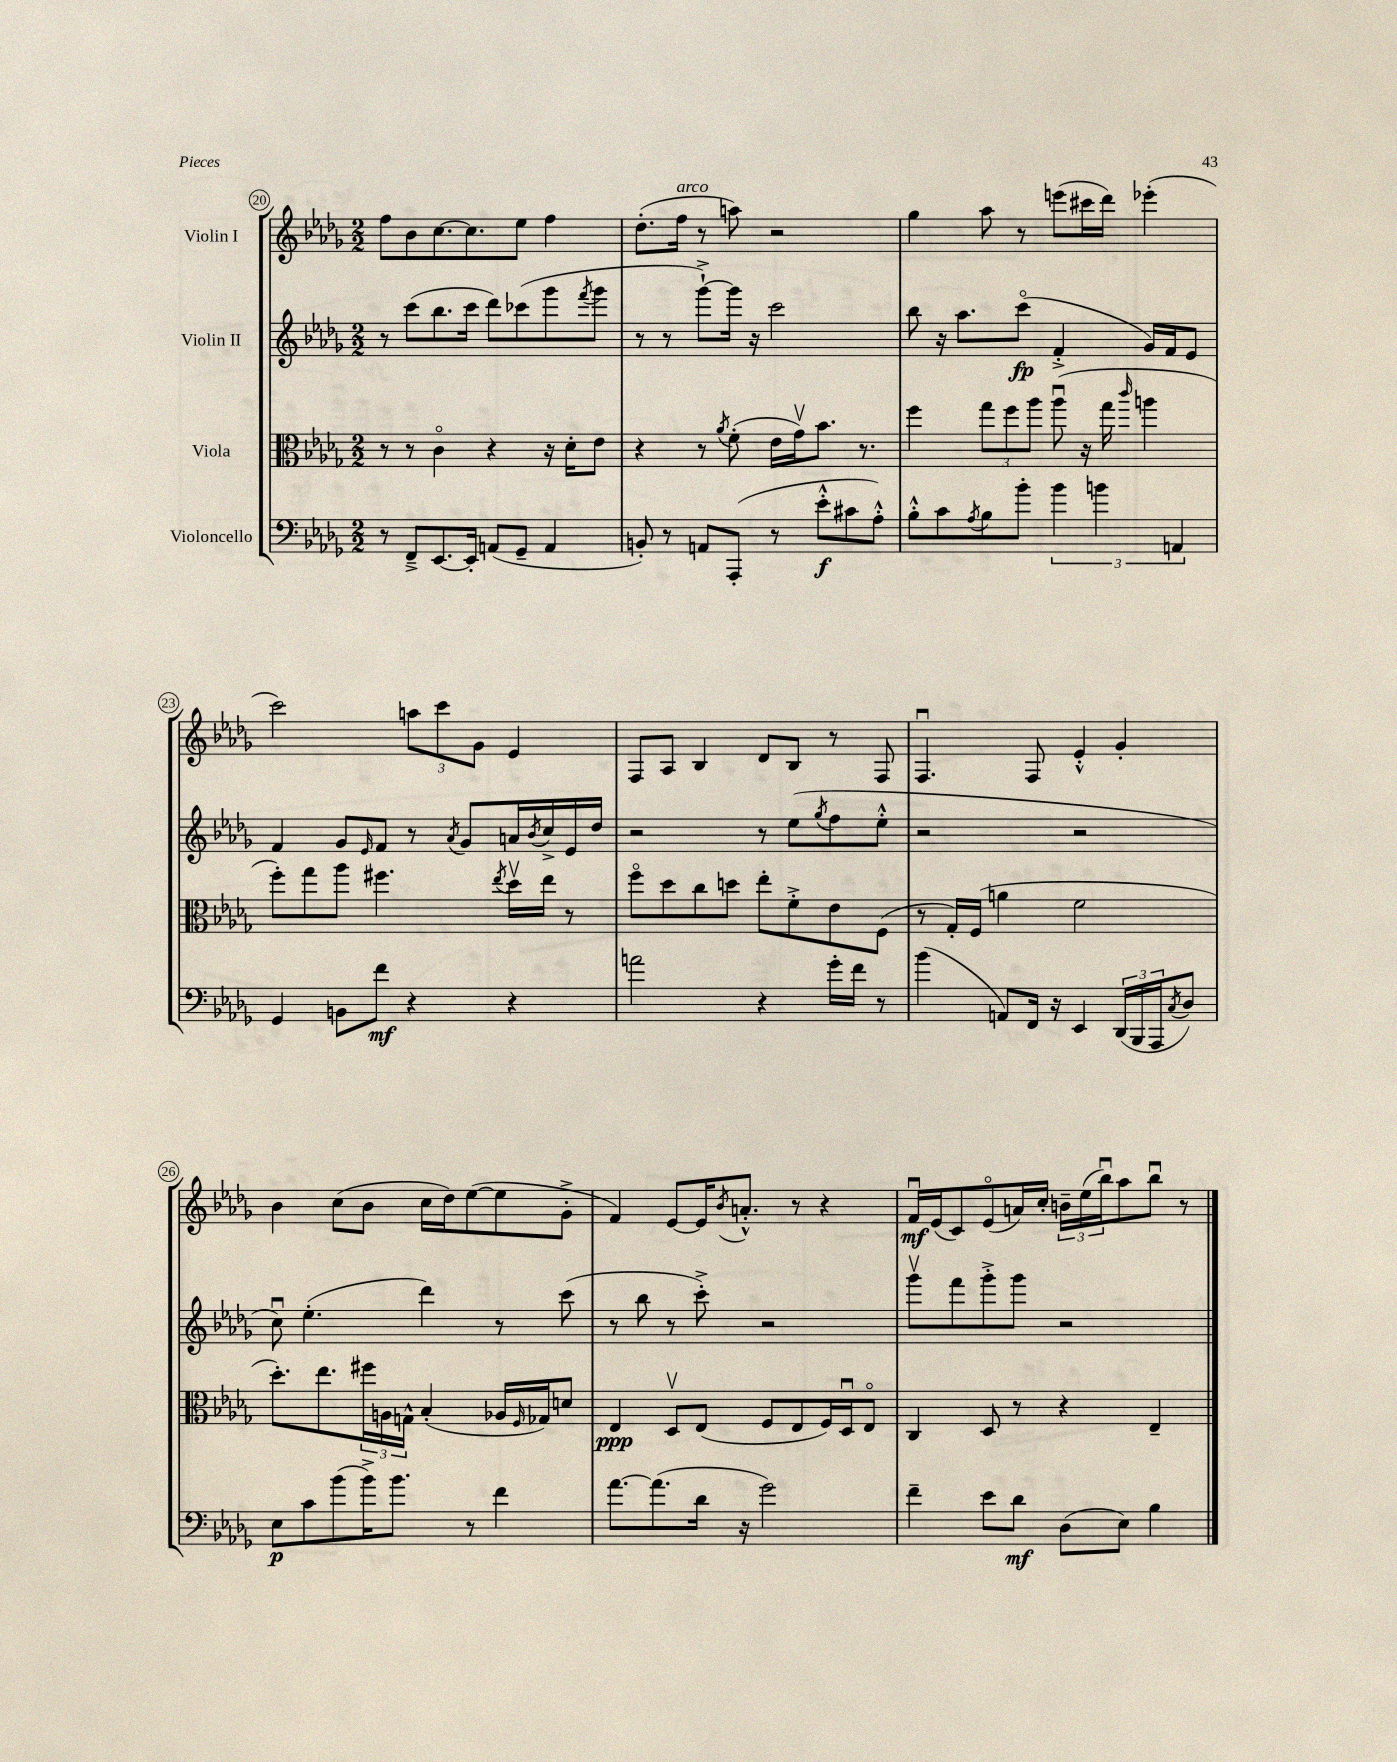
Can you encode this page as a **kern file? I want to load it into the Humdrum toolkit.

**kern	**dynam	**kern	**dynam	**kern	**dynam	**kern	**dynam
*part4	*part4	*part3	*part3	*part2	*part2	*part1	*part1
*staff4	*staff4	*staff3	*staff3	*staff2	*staff2	*staff1	*staff1
*I"Violoncello	*	*I"Viola	*	*I"Violin II	*	*I"Violin I	*
*clefF4	*	*clefC3	*	*clefG2	*	*clefG2	*
*k[b-e-a-d-g-]	*	*k[b-e-a-d-g-]	*	*k[b-e-a-d-g-]	*	*k[b-e-a-d-g-]	*
*M2/2	*	*M2/2	*	*M2/2	*	*M2/2	*
=20	=20	=20	=20	=20	=20	=20	=20
8r	.	8r	.	8r	.	8ff\L	.
8FF~^/L	.	8r	.	(8ccc\L	.	8b-\	.
[8.EE-/	.	4c\	.	8.bb-\	.	[8.cc\	.
16EE-'/Jk]	.	.	.	16ccc\Jk	.	8.cc\]	.
(8AAn/L	.	4r	.	8ddd-\L)	.	.	.
8GG-~/J	.	.	.	(8ccc-X\	.	8ee-\J	.
4AA/	.	16r	.	8ggg-\	.	4ff\	.
.	.	16d-'\KL	.	.	.	.	.
.	.	.	.	8qfff/	.	.	.
.	.	8e-\J	.	8ggg-\J	.	.	.
=21	=21	=21	=21	=21	=21	=21	=21
8BBn'/)	.	4r	.	8r	.	(8.dd-'\L	.
8r	.	.	.	8r	.	.	.
!	!	!	!	!	!	!LO:TX:a:i:t=arco	!
.	.	.	.	.	.	16ff\Jk	.
8AAn/L	.	8r	.	[8ggg-`^\L)	.	8r	.
.	.	8qa-/	.	.	.	.	.
(8AAA-'/J	.	(8f'\	.	16ggg-\Jk]	.	8aan\)	.
.	.	.	.	16r	.	.	.
8r	.	16e-\LL	.	2ccc\	.	2r	.
.	.	16g-v\J)	.	.	.	.	.
8e-'^^\L	f	8.b-\J	.	.	.	.	.
8c#X\	.	.	.	.	.	.	.
.	.	8.r	.	.	.	.	.
8A-'^^\J)	.	.	.	.	.	.	.
=22	=22	=22	=22	=22	=22	=22	=22
8B-'^^\L	.	4ff\	.	8bb-\	.	4gg-\	.
8c\	.	.	.	16r	.	.	.
.	.	.	.	8.aa-\L	.	.	.
8qA-/	.	.	.	.	.	.	.
8B-\	.	12gg-\L	.	.	.	8aa-\	.
.	.	12ff\	.	.	.	.	.
8b-'\J	.	.	.	(8ccc\J	fp	8r	.
.	.	12aa-\J	.	.	.	.	.
6b-\	.	(8aa-u\	.	4f'^/	.	(8eeen\L	.
.	.	16r	.	.	.	16ccc#X\L	.
6bn\	.	.	.	.	.	.	.
.	.	16gg-\	.	.	.	16ddd-\JJ)	.
.	.	16qqccc/	.	.	.	.	.
.	.	4aan\	.	16g-/LL)	.	(4eee-X'\	.
.	.	.	.	16f/J	.	.	.
6AAn/	.	.	.	.	.	.	.
.	.	.	.	8e-/J	.	.	.
!!LO:LB:g=z
=23	=23	=23	=23	=23	=23	=23	=23
4GG-/	.	8ff'\L)	.	4f/	.	2ccc\)	.
.	.	8gg-\	.	.	.	.	.
8BBn\L	.	8aa-\J	.	8g-/L	.	.	.
.	.	.	.	16qqe-/	.	.	.
8f\J	mf	4.ff#X\	.	8f/J	.	.	.
4r	.	.	.	8r	.	12aan\L	.
.	.	.	.	.	.	12ccc\	.
.	.	.	.	8qa-/	.	.	.
.	.	.	.	8g-/L	.	.	.
.	.	.	.	.	.	12g-\J	.
.	.	8qee-/	.	.	.	.	.
4r	.	16dd-v\LL	.	16an/L	.	4e-/	.
.	.	.	.	8qb-/	.	.	.
.	.	16ee-\JJ	.	16cc^/	.	.	.
.	.	8r	.	16e-/	.	.	.
.	.	.	.	16dd-/JJ	.	.	.
=24	=24	=24	=24	=24	=24	=24	=24
2an\	.	8ff\L	.	2r	.	8F/L	.
.	.	8dd-\	.	.	.	8A-/J	.
.	.	8cc\	.	.	.	4B-/	.
.	.	8ddn\J	.	.	.	.	.
4r	.	8ee-'\L	.	8r	.	8d-/L	.
.	.	8f'^\	.	(8ee-\L	.	8B-/J	.
.	.	.	.	8qgg-/	.	.	.
16g-'\LL	.	8e-\	.	8ff\	.	8r	.
16f\JJ	.	.	.	.	.	.	.
8r	.	(8F\J	.	8ee-'^^\J	.	8F/	.
=25	=25	=25	=25	=25	=25	=25	=25
(4b-\	.	8r	.	2r	.	4.Fu/	.
.	.	16G-'/LL)	.	.	.	.	.
.	.	(16F/JJ	.	.	.	.	.
8AAn/L)	.	4an\	.	.	.	.	.
16FF/Jk	.	.	.	.	.	8F/	.
16r	.	.	.	.	.	.	.
4EE-/	.	2f\	.	2r	.	4e-'^^/	.
(24DD-/LL	.	.	.	.	.	4g-'/	.
24BBB-/	.	.	.	.	.	.	.
24AAA-/J	.	.	.	.	.	.	.
8qC/	.	.	.	.	.	.	.
8D-/J)	.	.	.	.	.	.	.
!!LO:LB:g=z
=26	=26	=26	=26	=26	=26	=26	=26
8E-\L	p	8.dd-'\L)	.	8ccu\)	.	4b-\	.
8c\	.	.	.	(4.ee-'\	.	.	.
.	.	8.ee-\	.	.	.	.	.
(8b-\	.	.	.	.	.	(8cc\L	.
16b-^\K)	.	24ff#X\L	.	.	.	8b-\J	.
.	.	24An\	.	.	.	.	.
8.b-\J	.	.	.	.	.	.	.
.	.	24Gn^^\JJ	.	.	.	.	.
.	.	(4B-'/	.	4ddd-\)	.	16cc\LL	.
.	.	.	.	.	.	16dd-\J)	.
8r	.	.	.	.	.	([8ee-\	.
4f\	.	16A-X/LL	.	8r	.	8ee-\]	.
.	.	16qqF/	.	.	.	.	.
.	.	16G-X/J)	.	.	.	.	.
.	.	8dn/J	.	(8ccc\	.	8g-'^\J	.
=27	=27	=27	=27	=27	=27	=27	=27
[8.a-\L	.	4E-/	ppp	8r	.	4f/)	.
.	.	.	.	8bb-\	.	.	.
(8.a-\]	.	.	.	.	.	.	.
.	.	8D-v/L	.	8r	.	[8e-/L	.
16d-\Jk	.	(8E-/J	.	8ccc'^\)	.	16e-/K]	.
.	.	.	.	.	.	8qb-/	.
16r	.	.	.	.	.	8.an'^^/J	.
2g-\)	.	8F/L	.	2r	.	.	.
.	.	8E-/	.	.	.	8r	.
.	.	16F/L)	.	.	.	4r	.
.	.	16D-u/J	.	.	.	.	.
.	.	8E-/J	.	.	.	.	.
=28	=28	=28	=28	=28	=28	=28	=28
4f~\	.	4C/	.	8ggg-v\L	.	16fu/LL	mf
.	.	.	.	.	.	(16e-/J	.
.	.	.	.	8fff\	.	8c/)	.
8e-\L	.	8D-/	.	8ggg-'^\	.	(8e-/	.
8d-\J	mf	8r	.	8ggg-\J	.	16an/L)	.
.	.	.	.	.	.	16cc'/JJ	.
(8D-\L	.	4r	.	2r	.	24bn~\LL	.
.	.	.	.	.	.	(24ee-\	.
.	.	.	.	.	.	24bb-u\J)	.
8E-\J)	.	.	.	.	.	8aa-\	.
4B-\	.	4E-~/	.	.	.	8bb-u\J	.
.	.	.	.	.	.	8r	.
==	==	==	==	==	==	==	==
*-	*-	*-	*-	*-	*-	*-	*-
